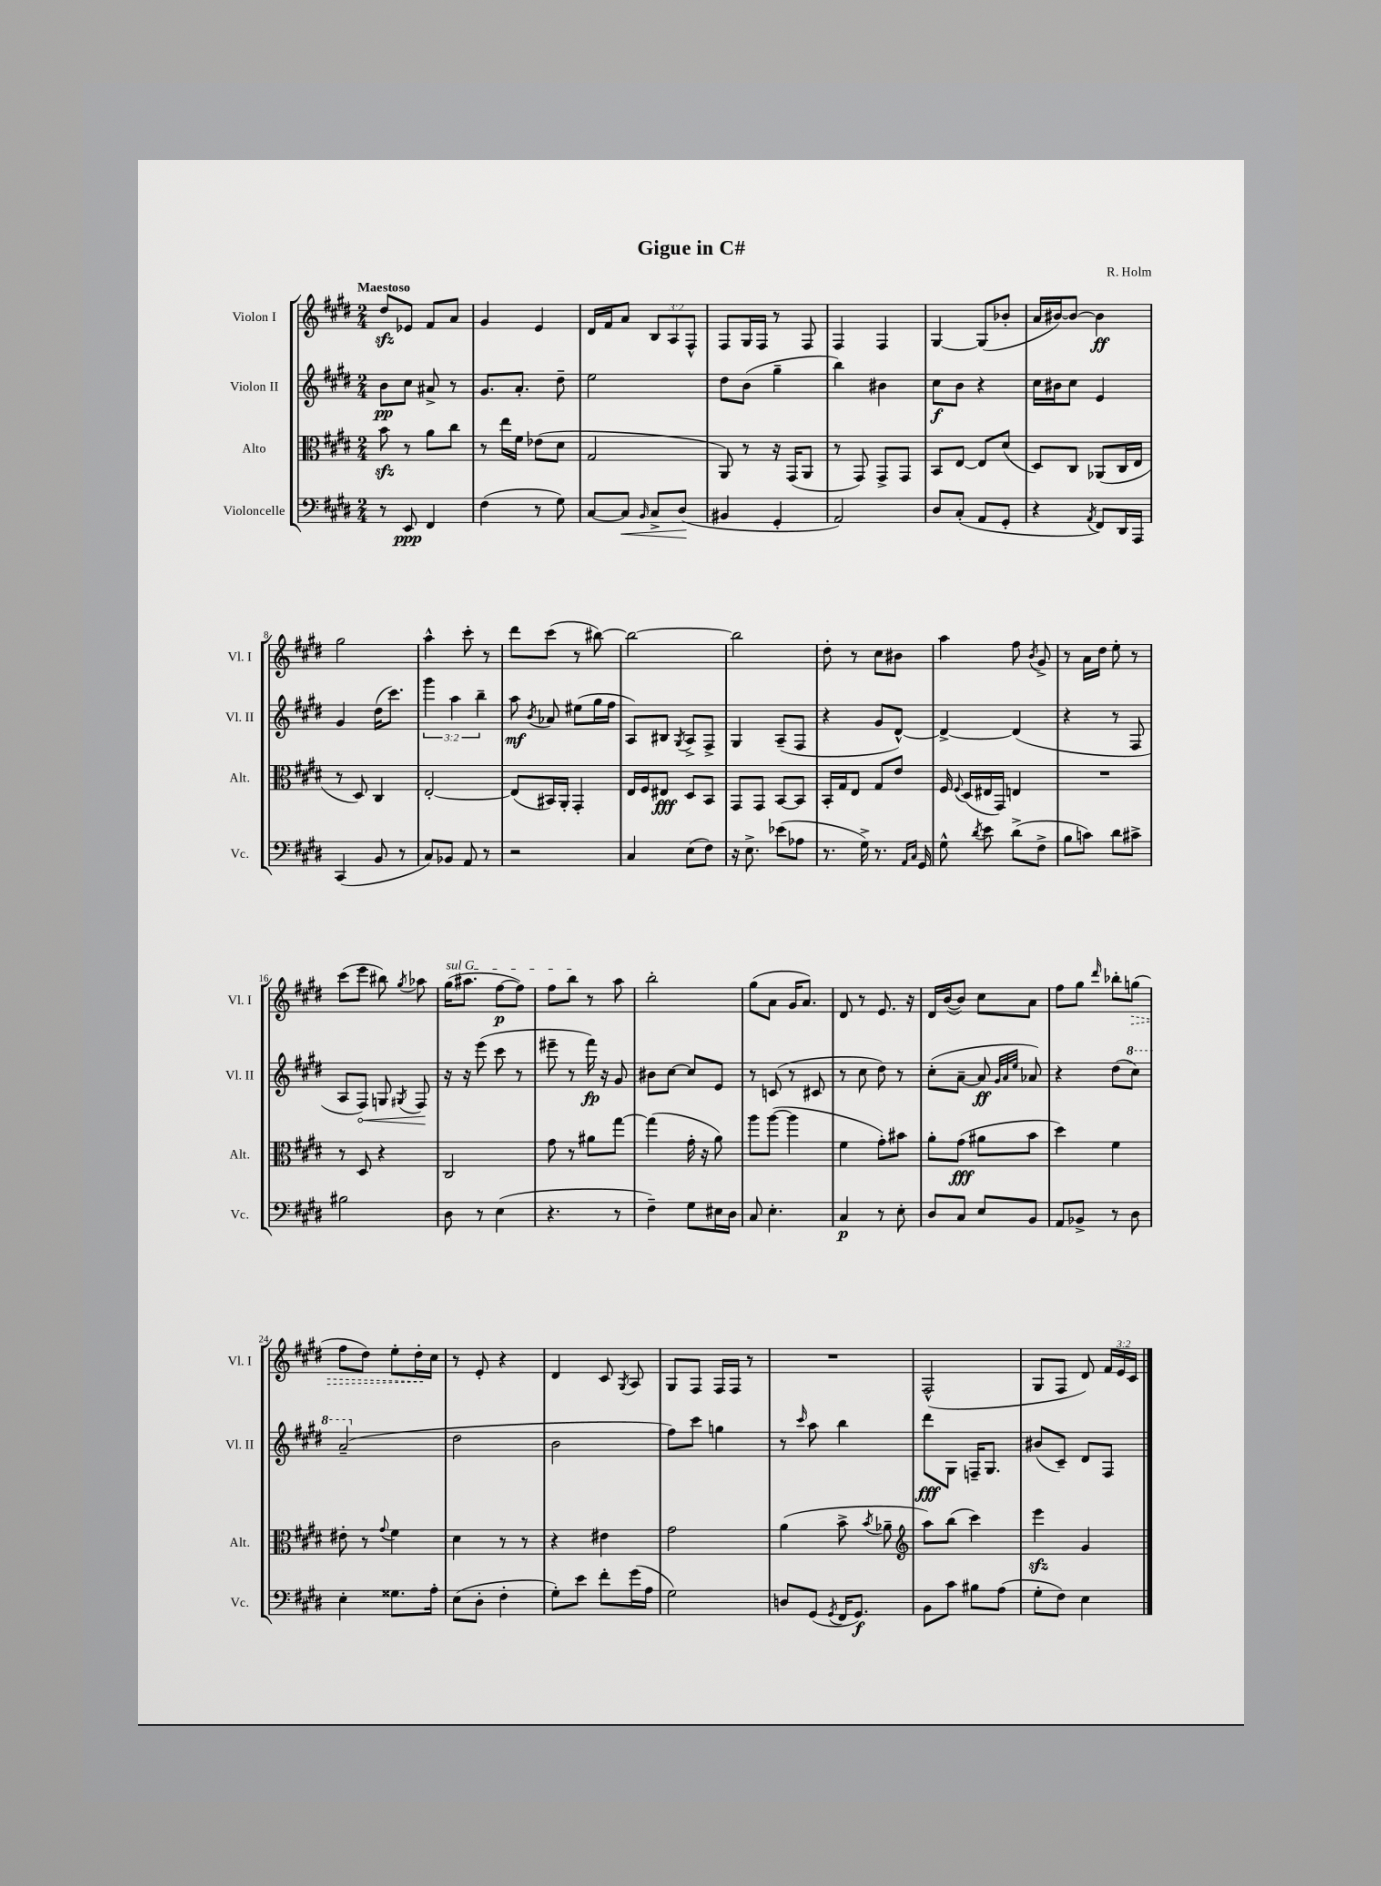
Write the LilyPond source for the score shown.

\header { title = "Gigue in C#" composer = "R. Holm" }
<<
\new StaffGroup <<
\new Staff = "s0" \with { instrumentName = "Violon I" shortInstrumentName = "Vl. I" } {
    \clef treble \key e \major \numericTimeSignature \time 2/4 \override Staff.TupletNumber.text = #tuplet-number::calc-fraction-text \tempo "Maestoso"
    \autoBeamOff dis''8[\sfz ees'8] fis'8[ a'8] |
    gis'4 e'4 |
    dis'16[ fis'16 a'8] \tuplet 3/2 { b8[ a8 fis8]-^ } |
    fis8[ gis16 fis16] r8 fis8 |
    fis4 fis4 |
    gis4~ gis8[( bes'8]-. |
    a'16[ bis'16~) bis'8]~ bis'4\ff |
    gis''2 |
    a''4-^ cis'''8-. r8 |
    dis'''8[ cis'''8]( r8 bis''8~) |
    bis''2~ |
    bis''2 |
    dis''8-. r8 cis''8[ bis'8] |
    a''4 fis''8 \acciaccatura { b'8 } gis'8-> |
    r8 a'16[ dis''16] e''8-. r8 |
    cis'''8[( e'''8] bis''8) \acciaccatura { gis''8 } aes''8 |
    \once \override TextSpanner.bound-details.left.text = \markup { \italic "sul G" } gis''16[\startTextSpan( ais''8.] fis''8[~\p fis''8]) |
    fis''8[ b''8]\stopTextSpan r8 a''8 |
    b''2-. |
    gis''8[( a'8] gis'16[ a'8.]) |
    dis'8 r8 e'8. r16 |
    dis'16[ b'16~( b'8]) cis''8[ a'8] |
    fis''8[ gis''8] \grace { dis'''16 } bes''8[-. \once \override Hairpin.style = #'dashed-line g''8]\>( |
    fis''8[ dis''8]) e''8[-. dis''16-.\! cis''16] |
    r8 e'8-. r4 |
    dis'4 cis'8 \acciaccatura { gis8 } a8 |
    gis8[ fis8] fis16[ fis16] r8 |
    R2 |
    fis2-^( |
    gis8[ fis8] dis'8) \tuplet 3/2 { fis'16[ e'16 cis'16] } \bar "|." |
}
\new Staff = "s1" \with { instrumentName = "Violon II" shortInstrumentName = "Vl. II" } {
    \clef treble \key e \major \numericTimeSignature \time 2/4 \override Staff.TupletNumber.text = #tuplet-number::calc-fraction-text
    \autoBeamOff b'8[\pp cis''8] ais'8-> r8 |
    gis'8.[ a'8.]-. dis''8-- |
    e''2 |
    dis''8[ b'8]( gis''4-- |
    b''4) bis'4 |
    cis''8[\f b'8] r4 |
    cis''16[ bis'16 cis''8] e'4 |
    gis'4 dis''16[( cis'''8.]) |
    \tuplet 3/2 { gis'''4 a''4 b''4-- } |
    a''8\mf \acciaccatura { b'8 } aes'8 eis''8[( gis''16 fis''16] |
    a8[) bis8] \acciaccatura { gis8 } a8[-> fis8]-> |
    gis4 a8[--( fis8] |
    r4 gis'8[ dis'8]~-^) |
    dis'4~-> dis'4( |
    r4 r8 fis8 |
    a8[ \once \override Hairpin.circled-tip = ##t fis8]\<) g8 \acciaccatura { gis8 } fis8\! |
    r16 r16 e'''8( cis'''8 r8 |
    eis'''8-- r8 fis'''16\fp) r16 gis'8 |
    bis'8[ cis''8]~ cis''8[ e'8] |
    r8 c'8( r8 cis'8 |
    r8 cis''8 dis''8) r8 |
    cis''8[-.( a'8]~-- a'8\ff \grace { gis'32[ a'32 e''32] } aes'8) |
    r4 dis''8[( \ottava #1 cis'''8]) |
    a''2--( \ottava #0 |
    dis''2 |
    b'2 |
    fis''8[) cis'''8] g''4 |
    r8 \grace { cis'''16 } a''8 b''4 |
    dis'''8[\fff gis8] f16[-- gis8.] |
    bis'8[( cis'8]--) dis'8[ fis8] \bar "|." |
}
\new Staff = "s2" \with { instrumentName = "Alto" shortInstrumentName = "Alt." } {
    \clef alto \key e \major \numericTimeSignature \time 2/4
    \autoBeamOff b'8\sfz r8 a'8[ cis''8] |
    r8 e''16[ fis'16] ees'8[( dis'8] |
    gis2 |
    a,8) r8 r16 gis,16[( a,8] |
    r8 gis,8) gis,8[-> gis,8] |
    b,8[ e8]~ e8[ dis'8]( |
    dis8[) cis8] aes,8[( cis16 e16] |
    r8 dis8) cis4 |
    e2~-. |
    e8[( bis,16) a,16]-. gis,4-. |
    e16[ fis16 eis8]\fff dis8[ b,8] |
    gis,8[ gis,8] b,8[~ b,8] |
    b,16[-. gis16 e8] gis8[ e'8] |
    fis16 \appoggiatura { fis8 } dis16[( eis16 gis,16]) e4 |
    R2 |
    r8 dis8 r4 |
    cis2 |
    gis'8 r8 ais'8[ gis''8]~ |
    gis''4( gis'16-. r16 a'8) |
    a''8[ a''8]~( a''4 |
    fis'4 gis'8[-.) bis'8] |
    a'8[-. gis'8]\fff( ais'8[ b'8] |
    dis''4) fis'4 |
    eis'8-. r8 \appoggiatura { gis'8 } fis'4 |
    dis'4 r8 r8 |
    r4 eis'4 |
    gis'2 |
    a'4( b'8-> \acciaccatura { b'8 } aes'8-- |
    \clef treble a''8[) b''8]( cis'''4) |
    e'''4\sfz gis'4 \bar "|." |
}
\new Staff = "s3" \with { instrumentName = "Violoncelle" shortInstrumentName = "Vc." } {
    \clef bass \key e \major \numericTimeSignature \time 2/4
    \autoBeamOff r8 e,8\ppp fis,4 |
    fis4( r8 gis8) |
    cis8[~ cis8]\< \grace { b,16 } cis8[-> dis8]\!( |
    bis,4 gis,4-. |
    a,2) |
    dis8[ cis8]-.( a,8[ gis,8]-. |
    r4 \acciaccatura { a,8 } fis,8[) dis,16 a,,16] |
    cis,4( b,8 r8 |
    cis8[) bes,8] a,8 r8 |
    r2 |
    cis4 e8[( fis8]) |
    r16 e8.-> ees'8[( aes8] |
    r8. gis16->) r8. \grace { a,16[ cis16] } gis,16 |
    gis8-^ \acciaccatura { dis'8 } e'8 dis'8[->( fis8]-> |
    b8[ c'8]) dis'8[ cis'8]-> |
    bis2 |
    dis8 r8 e4( |
    r4. r8 |
    fis4--) gis8[ eis16 dis16] |
    cis8 e4.-. |
    cis4\p r8 e8-. |
    dis8[ cis8] e8[ b,8] |
    a,8[ bes,8]-> r8 dis8 |
    e4-. gisis8.[ a16]-. |
    e8[( dis8]-. fis4-. |
    gis8[-.) e'8] fis'8[-. gis'16( a16] |
    gis2) |
    d8[ gis,8]( \acciaccatura { gis,8 } fis,16[ gis,8.]\f) |
    b,8[ cis'8] bis8[ a8]( |
    gis8[-. fis8]) e4 \bar "|." |
}
>>
>>
